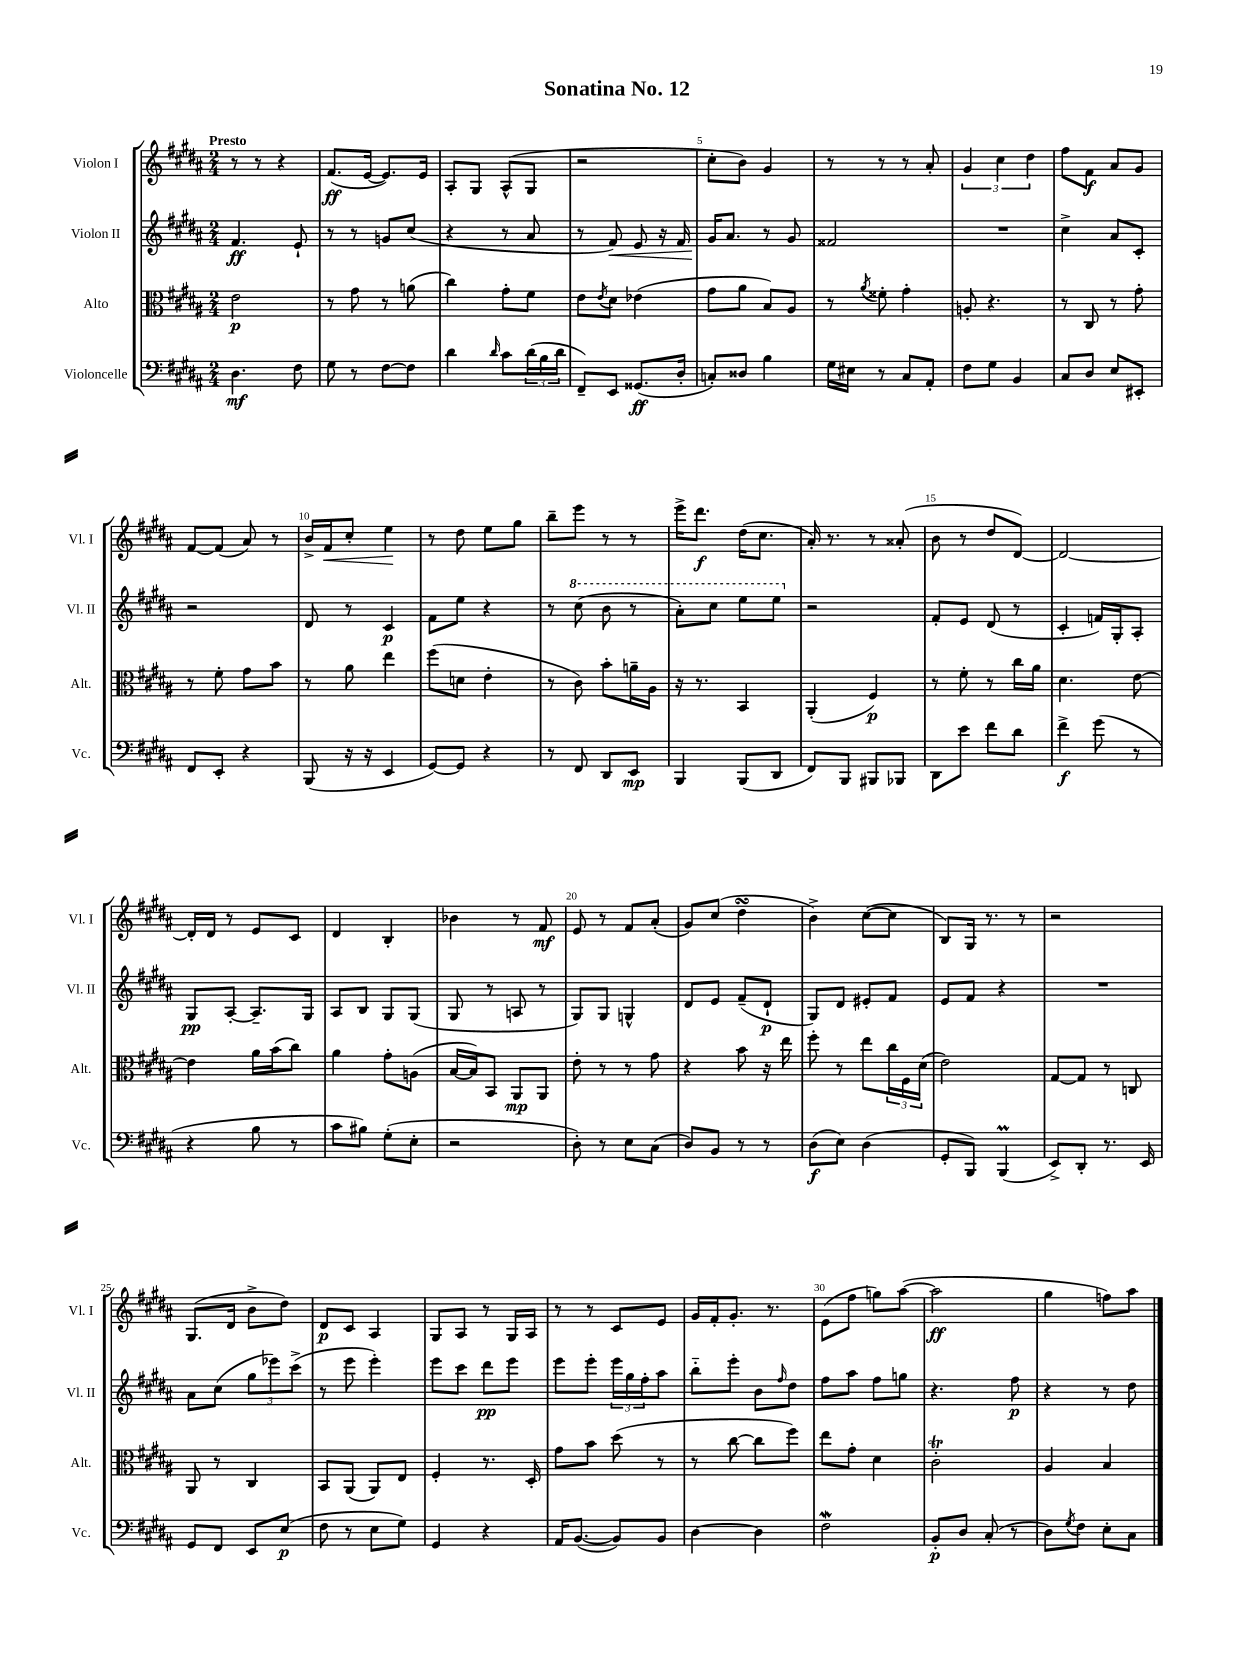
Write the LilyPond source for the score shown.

\header { title = "Sonatina No. 12" }
<<
\new StaffGroup <<
\new Staff = "s0" \with { instrumentName = "Violon I" shortInstrumentName = "Vl. I" } {
    \clef treble \key b \major \numericTimeSignature \time 2/4 \tempo "Presto"
    r8 r8 r4 |
    fis'8.\ff( e'16~ e'8.) e'16 |
    ais8-. gis8 ais8-^( gis8 |
    r2 |
    cis''8-. b'8) gis'4 |
    r8 r8 r8 ais'8-. |
    \tuplet 3/2 { gis'4 cis''4 dis''4 } |
    fis''8 fis'8\f ais'8 gis'8 |
    fis'8~ fis'8( ais'8) r8 |
    b'16-> fis'16\< cis''8-. e''4\! |
    r8 dis''8 e''8 gis''8 |
    b''8-- e'''8 r8 r8 |
    e'''16-> dis'''8.\f dis''16( cis''8. |
    ais'16-.) r8. r8 aisis'8-.( |
    b'8 r8 dis''8 dis'8~) |
    dis'2~ |
    dis'16-. dis'16 r8 e'8 cis'8 |
    dis'4 b4-. |
    bes'4 r8 fis'8\mf |
    e'8 r8 fis'8 ais'8-.( |
    gis'8) cis''8( dis''4\turn |
    b'4->) cis''8~( cis''8 |
    b8) gis16 r8. r8 |
    r2 |
    gis8.( dis'16 b'8-> dis''8) |
    dis'8\p cis'8 ais4 |
    gis8 ais8 r8 gis16 ais16 |
    r8 r8 cis'8 e'8 |
    gis'16 fis'16-. gis'8.-. r8. |
    e'8( fis''8 g''8) ais''8~( |
    ais''2\ff |
    gis''4 f''8) ais''8 \bar "|." |
}
\new Staff = "s1" \with { instrumentName = "Violon II" shortInstrumentName = "Vl. II" } {
    \clef treble \key b \major \numericTimeSignature \time 2/4
    fis'4.\ff e'8-! |
    r8 r8 g'8 cis''8( |
    r4 r8 ais'8 |
    r8 fis'8\<) e'8 r16 fis'16 |
    gis'16\! ais'8. r8 gis'8 |
    fisis'2 |
    R2 |
    cis''4-> ais'8 cis'8-. |
    r2 |
    dis'8 r8 cis'4\p |
    fis'8 e''8 r4 |
    r8 \ottava #1 cis'''8( b''8 r8 |
    ais''8-.) cis'''8 e'''8 e'''8 \ottava #0 |
    r2 |
    fis'8-. e'8 dis'8( r8 |
    cis'4-. f'16) gis16-. ais8-. |
    gis8\pp ais8~-. ais8.-- gis16 |
    ais8 b8 gis8 gis8( |
    gis8 r8 a8 r8 |
    gis8) gis8 g4-^ |
    dis'8 e'8 fis'8--( dis'8-!\p |
    gis8) dis'8 eis'8-. fis'8 |
    e'8 fis'8 r4 |
    R2 |
    ais'8 cis''8( \tuplet 3/2 { gis''8 ees'''8) cis'''8->( } |
    r8 e'''8 e'''4-.) |
    e'''8 cis'''8 dis'''8\pp e'''8 |
    e'''8 e'''8-. \tuplet 3/2 { e'''16 gis''16 fis''16-. } ais''8 |
    b''8-_ e'''8-. b'8 \grace { fis''16 } dis''8 |
    fis''8 ais''8 fis''8 g''8 |
    r4. fis''8\p |
    r4 r8 dis''8 \bar "|." |
}
\new Staff = "s2" \with { instrumentName = "Alto" shortInstrumentName = "Alt." } {
    \clef alto \key b \major \numericTimeSignature \time 2/4
    e'2\p |
    r8 gis'8 r8 a'8( |
    cis''4) gis'8-. fis'8 |
    e'8 \acciaccatura { e'8 } dis'8 ees'4( |
    gis'8 ais'8 b8) ais8 |
    r8 \acciaccatura { ais'8 } fisis'8-. gis'4-. |
    a8-. r4. |
    r8 cis8 r8 gis'8-. |
    r8 fis'8-. gis'8 b'8 |
    r8 ais'8 e''4 |
    fis''8( d'8 e'4-. |
    r8 cis'8) b'8-. a'16-- ais16 |
    r16 r8. b,4 |
    ais,4-.( fis4\p) |
    r8 fis'8-. r8 cis''16 ais'16 |
    dis'4. e'8~ |
    e'4 ais'16 b'16( cis''8) |
    ais'4 gis'8-. a8( |
    b16~ b16) b,8 ais,8\mp ais,8 |
    e'8-. r8 r8 gis'8 |
    r4 b'8 r16 e''16 |
    fis''8-. r8 e''8 \tuplet 3/2 { cis''16 fis16 dis'16( } |
    e'2) |
    gis8~ gis8 r8 c8 |
    ais,8 r8 cis4 |
    b,8 ais,8( ais,8) e8 |
    fis4-. r8. dis16-. |
    gis'8 b'8 dis''8( r8 |
    r8 cis''8~ cis''8 fis''8) |
    e''8 gis'8-. dis'4 |
    cis'2-.\trill |
    ais4 b4 \bar "|." |
}
\new Staff = "s3" \with { instrumentName = "Violoncelle" shortInstrumentName = "Vc." } {
    \clef bass \key b \major \numericTimeSignature \time 2/4
    dis4.\mf fis8 |
    gis8 r8 fis8~ fis8 |
    dis'4 \grace { dis'16 } cis'8 \tuplet 3/2 { dis'16( b16 dis'16 } |
    fis,8--) e,8 gisis,8.\ff( dis16-. |
    c8-.) disis8 b4 |
    gis16 eis16 r8 cis8 ais,8-. |
    fis8 gis8 b,4 |
    cis8 dis8 e8 eis,8-. |
    fis,8 e,8-. r4 |
    b,,8( r16 r16 e,4 |
    gis,8~) gis,8 r4 |
    r8 fis,8 dis,8 e,8\mp |
    b,,4 b,,8( dis,8 |
    fis,8) b,,8 bis,,8 bes,,8 |
    dis,8 e'8 fis'8 dis'8 |
    fis'4->\f gis'8( r8 |
    r4 b8 r8 |
    cis'8 bis8) gis8-.( e8-. |
    r2 |
    dis8-.) r8 e8 cis8( |
    dis8) b,8 r8 r8 |
    dis8\f( e8) dis4( |
    gis,8-. b,,8) b,,4\prall( |
    e,8->) dis,8-. r8. e,16 |
    gis,8 fis,8 e,8 e8\p( |
    fis8 r8 e8 gis8) |
    gis,4 r4 |
    ais,16 b,8.~( b,8) b,8 |
    dis4~ dis4 |
    fis2\mordent |
    b,8-.\p dis8 cis8-.( r8 |
    dis8) \acciaccatura { gis8 } fis8 e8-. cis8 \bar "|." |
}
>>
>>
\layout { \context { \Score \override BarNumber.break-visibility = ##(#f #t #t) barNumberVisibility = #(every-nth-bar-number-visible 5) } }
